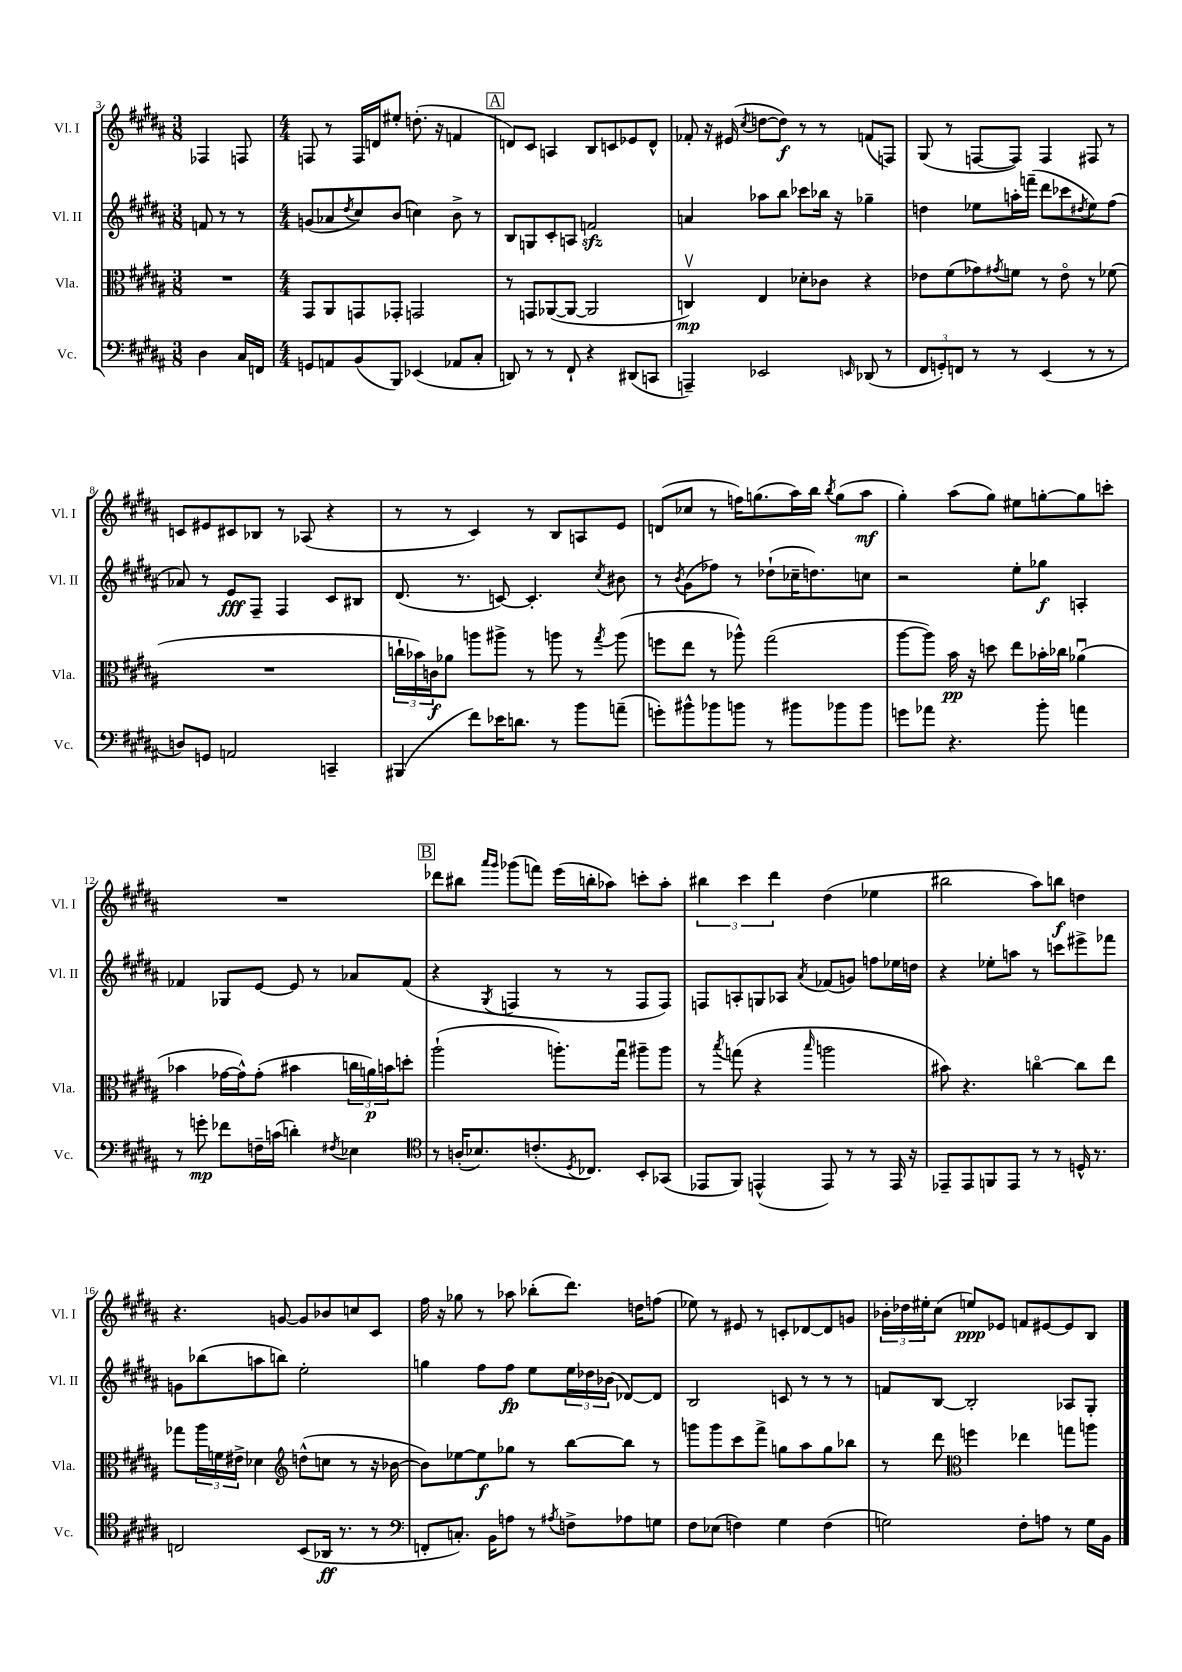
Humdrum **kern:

**kern	**dynam	**kern	**dynam	**kern	**dynam	**kern	**dynam
*part4	*part4	*part3	*part3	*part2	*part2	*part1	*part1
*staff4	*staff4	*staff3	*staff3	*staff2	*staff2	*staff1	*staff1
*I"Vc.	*	*I"Vla.	*	*I"Vl. II	*	*I"Vl. I	*
*I'Vc.	*	*I'Vla.	*	*I'Vl. II	*	*I'Vl. I	*
*clefF4	*	*clefC3	*	*clefG2	*	*clefG2	*
*k[f#c#g#d#a#]	*	*k[f#c#g#d#a#]	*	*k[f#c#g#d#a#]	*	*k[f#c#g#d#a#]	*
*M3/8	*	*M3/8	*	*M3/8	*	*M3/8	*
=3	=3	=3	=3	=3	=3	=3	=3
4D#\	.	4.r	.	8fn/	.	4F-X/	.
.	.	.	.	8r	.	.	.
16C#/LL	.	.	.	8r	.	8Fn/	.
16FFn/JJ	.	.	.	.	.	.	.
=4	=4	=4	=4	=4	=4	=4	=4
*M4/4	*	*M4/4	*	*M4/4	*	*M4/4	*
8GGn/L	.	8GG#/L	.	(8gn/L	.	8Fn/	.
8AAn/	.	8AA#/	.	8a-X/	.	8r	.
.	.	.	.	8qdd#/	.	.	.
(8BB/	.	8GGn/	.	8cc#/)	.	16F/LL	.
.	.	.	.	.	.	16dn/J	.
8BBB/J)	.	8GG-X'/J	.	(8b/J	.	8ee#X'/J	.
(4EE-X/	.	2GGn/	.	4ccn\)	.	(8.ddn'\	.
.	.	.	.	.	.	16r	.
8AA-X/L	.	.	.	8b^\	.	4fn/	.
8C#'/J	.	.	.	8r	.	.	.
!!LO:REH:place=s1:t=A
=5	=5	=5	=5	=5	=5	=5	=5
8DDn/)	.	8r	.	8B/L	.	8dn/L)	.
8r	.	8GGn/L	.	8Gn/	.	8c#/J	.
8r	.	([8AA-X/	.	8c#'/	.	4An/	.
8FF#`/	.	8AA-/J_	.	8An/J	.	.	.
4r	.	2AA-/]	.	2fnzz/	.	8B/L	.
.	.	.	.	.	.	8cn/	.
(8DD#X/L	.	.	.	.	.	8e-X/	.
8CCn/J	.	.	.	.	.	8d^^/J	.
=6	=6	=6	=6	=6	=6	=6	=6
4AAAn~/)	.	4Cnv/)	mp	4an/	.	8f-X'/	.
.	.	.	.	.	.	16r	.
.	.	.	.	.	.	(16e#X/	.
.	.	.	.	.	.	8qcc#/	.
2EE-X/	.	4E/	.	8aa-X\L	.	[8ddn\L	.
.	.	.	.	8bb\J	.	8dd\J])	f
.	.	8d-X'\L	.	8ccc-X\L	.	8r	.
.	.	8c-X\J	.	16bb-X\Jk	.	8r	.
.	.	.	.	16r	.	.	.
16qqEEn/	.	.	.	.	.	.	.
(8DD-X/	.	4r	.	4gg-X~\	.	(8fn/L	.
8r	.	.	.	.	.	8Fn/J)	.
=7	=7	=7	=7	=7	=7	=7	=7
12FF#/L	.	8e-X\L	.	4ddn\	.	(8G#/	.
12GGn'/)	.	.	.	.	.	.	.
.	.	(8f#\	.	.	.	8r	.
12FFn/J	.	.	.	.	.	.	.
8r	.	8g-X\)	.	8ee-X\L	.	[8Fn/L	.
.	.	8qg#X/	.	.	.	.	.
8r	.	8fn\J	.	16aan'\L	.	8F/J])	.
.	.	.	.	(16fffn~\JJ	.	.	.
(4EE/	.	8r	.	8ddd#\L	.	4F/	.
.	.	8e-\	.	8ccc-X\	.	.	.
.	.	.	.	8qdd#X/	.	.	.
8r	.	8r	.	8ee-\)	.	8F#X/	.
8r	.	(8f-X\	.	(8ff#\J	.	8r	.
!!LO:LB:g=z
=8	=8	=8	=8	=8	=8	=8	=8
8Dn/L)	.	1r	.	8a-X/)	.	8cn/L	.
8GGn/J	.	.	.	8r	.	8e#X/	.
2AAn/	.	.	.	8e/L	fff	8c#X/	.
.	.	.	.	8F#~/J	.	8B-X/J	.
.	.	.	.	4F#/	.	8r	.
.	.	.	.	.	.	(8A-X/	.
4CCn~/	.	.	.	8c#/L	.	4r	.
.	.	.	.	8B#X/J	.	.	.
=9	=9	=9	=9	=9	=9	=9	=9
(4BBB#X/	.	24ccn`\LL	.	(8.d#/	.	8r	.
.	.	24b-X\)	.	.	.	.	.
.	.	24cn\J	f	.	.	.	.
.	.	8a-X\J	.	.	.	8r	.
.	.	.	.	8.r	.	.	.
8f#\L)	.	8aan\L	.	.	.	4c#/)	.
16e-X\K	.	8aa#X^\J	.	[8cn/)	.	.	.
8.dn\J	.	.	.	.	.	.	.
.	.	8r	.	4.c'/]	.	8r	.
8r	.	8aan\	.	.	.	8B/L	.
8b\L	.	8r	.	.	.	8An/	.
.	.	8qgg#/	.	8qcc#/	.	.	.
(8an~\J	.	(8aa\	.	8b#X\	.	8e/J	.
=10	=10	=10	=10	=10	=10	=10	=10
8gn'\L)	.	8ffn\L	.	8r	.	(8dn/L	.
.	.	.	.	8qb/	.	.	.
8b#X^^\	.	8ee\J	.	(8g#\L	.	8cc-X/J	.
8b-X\	.	8r	.	8ff-X\J)	.	8r	.
8bn\J	.	8aa-X^^\)	.	8r	.	16ffn\KL)	.
.	.	.	.	.	.	(8.ggn\	.
8r	.	(2gg#\	.	(8dd-X`\L	.	.	.
8b#X\L	.	.	.	16cc-X~\K	.	16aa#\L)	.
.	.	.	.	8.ddn\)	.	16bb\JJ	.
.	.	.	.	.	.	8qbb/	.
8b-X\	.	.	.	.	.	(8gg\L	.
8b-\J	.	.	.	8ccn\J	.	8aa#\J	mf
=11	=11	=11	=11	=11	=11	=11	=11
8gn\L	.	[8aa#\L	.	2r	.	4gg#'\)	.
8a-X\J	.	8aa#\J])	.	.	.	.	.
4.r	.	16b\	pp	.	.	(8aa#\L	.
.	.	16r	.	.	.	.	.
.	.	8ddn\	.	.	.	8gg#\J)	.
.	.	8ee\L	.	8ee'\L	.	8ee#X\L	.
8b'\	.	16b-X'\L	.	8gg-X\J	f	[8ggn'\	.
.	.	16cc-X\JJ	.	.	.	.	.
4an\	.	(4a-Xu\	.	4An'/	.	8gg\]	.
.	.	.	.	.	.	8cccn'\J	.
!!LO:LB:g=z
=12	=12	=12	=12	=12	=12	=12	=12
8r	.	4b-X\	.	4f-X/	.	1r	.
8gn'\	mp	.	.	.	.	.	.
8f-X\L	.	[16g-X\LL	.	8G-X/L	.	.	.
.	.	16g-^^\J])	.	.	.	.	.
16Fn~\L	.	(8g-'\J	.	[8e/J	.	.	.
(16cn\JJ	.	.	.	.	.	.	.
4dn'\)	.	4b#X\	.	8e/]	.	.	.
.	.	.	.	8r	.	.	.
8qF#X/	.	.	.	.	.	.	.
4E-X\	.	24ccn\LL	.	8a-X/L	.	.	.
.	.	24an\)	p	.	.	.	.
.	.	24bn\J	.	.	.	.	.
.	.	8ddn'\J	.	(8f-/J	.	.	.
!!LO:REH:place=s1:t=B
=13	=13	=13	=13	=13	=13	=13	=13
*clefC4	*	*	*	*	*	*	*
8r	.	(2aa#`\	.	4r	.	8ddd-X\L	.
(16An'/KL	.	.	.	.	.	8bb#X\J	.
8.B-X/)	.	.	.	.	.	.	.
.	.	.	.	.	.	16qqaaa#/LL	.
.	.	.	.	8qG#/	.	16qqggg#/JJ	.
.	.	.	.	4Fn/	.	(8ggg-X\L	.
(8.cn'/	.	.	.	.	.	8fffn\J)	.
.	.	8.aan'\L)	.	8r	.	(16eee\LL	.
8qD#/	.	.	.	.	.	.	.
8.C-X/J)	.	.	.	.	.	16bbn'\J	.
.	.	.	.	8r	.	8aa-X\J)	.
.	.	16gg#u\Jk	.	.	.	.	.
8BB'/L	.	8aa#X~\L	.	8F/L	.	8cccn'\L	.
(8GG-X/J	.	8aa#\J	.	8F/J)	.	8aa-'\J	.
=14	=14	=14	=14	=14	=14	=14	=14
8EE-X/L	.	8r	.	8Fn/L	.	6bb#X\	.
.	.	8qbb/	.	.	.	.	.
8FF#/J)	.	(8ggn\	.	8An'/	.	.	.
.	.	.	.	.	.	6ccc#\	.
(4EEn^^/	.	4r	.	8Gn/	.	.	.
.	.	.	.	.	.	6ddd#\	.
.	.	.	.	8A-X/J	.	.	.
.	.	16qqbb/	.	8qa#/	.	.	.
8EE/)	.	2aan\	.	(8f-X/L	.	(4dd#\	.
8r	.	.	.	8gn/J)	.	.	.
8r	.	.	.	8ffn\L	.	4ee-X\	.
16EE/	.	.	.	16ee-X\L	.	.	.
16r	.	.	.	16ddn\JJ	.	.	.
=15	=15	=15	=15	=15	=15	=15	=15
8EE-X~/L	.	8b#X\)	.	4r	.	2bb#X\	.
8EE-/	.	4.r	.	.	.	.	.
8FFn/	.	.	.	8ee-X'\L	.	.	.
8EE-/J	.	.	.	8aan\J	.	.	.
8r	.	[4ccn\	.	8r	.	8aa#\L)	.
8r	.	.	.	8cccn\L	.	8bbn\J	f
16Dn^^/	.	8cc\L]	.	8eee#X^\	.	4ddn\	.
8.r	.	.	.	.	.	.	.
.	.	8ee\J	.	8fff-X\J	.	.	.
!!LO:LB:g=z
=16	=16	=16	=16	=16	=16	=16	=16
2Cn/	.	8gg-X\L	.	8gn\L	.	4.r	.
.	.	24aa#\L	.	(8bb-X\	.	.	.
.	.	24fn\	.	.	.	.	.
.	.	24e#X^\JJ	.	.	.	.	.
.	.	4d-X\	.	8aan\	.	.	.
.	.	.	.	8bbn\J)	.	[8gn/	.
*	*	*clefG2	*	*	*	*	*
(8BB/L	.	(8ddn^^\L	.	2ee'\	.	8g/L]	.
16AA-X/Jk	ff	8ccn\J	.	.	.	8b-X/	.
8.r	.	.	.	.	.	.	.
.	.	8r	.	.	.	8ccn/	.
8r	.	16r	.	.	.	8c#/J	.
.	.	[16b-X\	.	.	.	.	.
=17	=17	=17	=17	=17	=17	=17	=17
*clefF4	*	*	*	*	*	*	*
8FFn'/L	.	8b-\L])	.	4ggn\	.	16ff#\	.
.	.	.	.	.	.	16r	.
8.Cn'/J)	.	[8ee-X\	.	.	.	8gg-X\	.
.	.	8ee-\]	f	8ff#\L	.	8r	.
16BB\KL	.	.	.	.	.	.	.
8An\J	.	8gg-X\J	.	8ff#\J	fp	8aa-X\	.
8r	.	8r	.	8ee\L	.	(8bb-X'\L	.
8qA#X/	.	.	.	.	.	.	.
8Fn^\L	.	[8bb\L	.	24ee\L	.	8.ddd#\J)	.
.	.	.	.	24dd-X\	.	.	.
.	.	.	.	(24b-X\JJ	.	.	.
8A-X\	.	8bb\J]	.	[8d-X/L)	.	.	.
.	.	.	.	.	.	16ddn\KL	.
8Gn\J	.	8r	.	8d-/J]	.	(8ffn\J	.
=18	=18	=18	=18	=18	=18	=18	=18
8F#\L	.	8gggn\L	.	2B/	.	8ee-X\)	.
(8E-X\J	.	8ggg\	.	.	.	8r	.
4Fn\)	.	8ccc#\	.	.	.	8e#X/	.
.	.	8fff#^\J	.	.	.	8r	.
4G#\	.	8ggn\L	.	8cn/	.	8cn'/L	.
.	.	8aa#\	.	8r	.	[8d-X/	.
(4F\	.	8gg\	.	8r	.	8d-/]	.
.	.	8bb-X\J	.	8r	.	8gn/J	.
=19	=19	=19	=19	=19	=19	=19	=19
2Gn\)	.	8r	.	8fn/L	.	24b-X'\LL	.
.	.	.	.	.	.	24dd-X\	.
.	.	.	.	.	.	24ee#X'\J	.
.	.	8ddd#\	.	[8B/J	.	(8cc#\J	.
*	*	*clefC3	*	*	*	*	*
.	.	4ffn\	.	2B'/]	.	8een/L)	ppp
.	.	.	.	.	.	8e-X/J	.
8F#'\L	.	4ee-X\	.	.	.	8fn/L	.
8An\J	.	.	.	.	.	[8e#X/	.
8r	.	8ggn\L	.	8A-X/L	.	8e#/]	.
16G\LL	.	8aan\J	.	8G#'/J	.	8B/J	.
16BB\JJ	.	.	.	.	.	.	.
==	==	==	==	==	==	==	==
*-	*-	*-	*-	*-	*-	*-	*-
